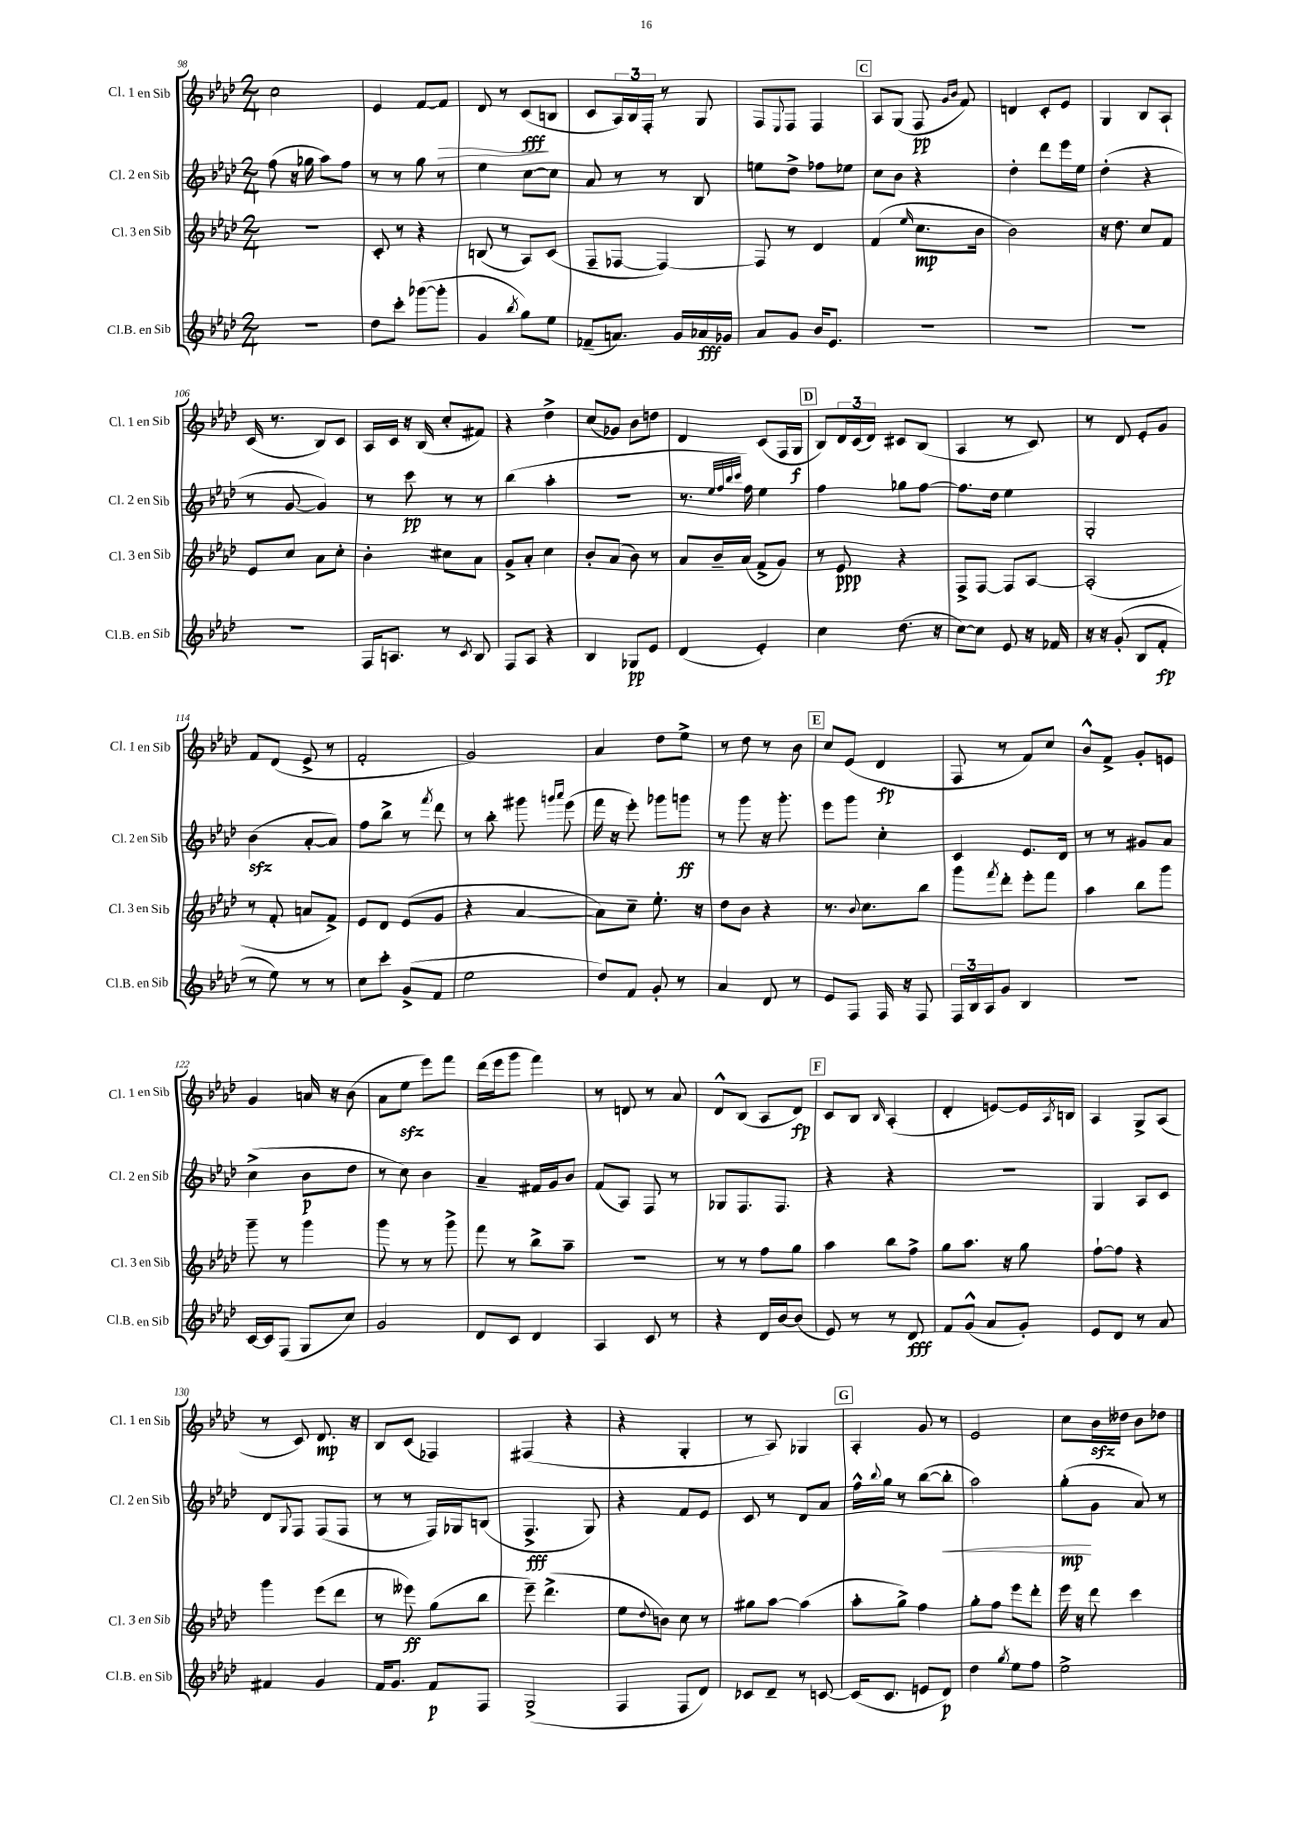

**kern	**kern	**kern	**kern
*staff4	*staff3	*staff2	*staff1
*clefG2	*clefG2	*clefG2	*clefG2
*k[b-e-a-d-]	*k[b-e-a-d-]	*k[b-e-a-d-]	*k[b-e-a-d-]
*M2/4	*M2/4	*M2/4	*M2/4
2r	2r	(8ff	2cc
.	.	16r	.
.	.	16gg-	.
.	.	8aa-)	.
.	.	8ff	.
=	=	=	=
8dd-	8c'	8r	4e-
8ccc'	8r	8r	.
([8ggg-	4r	8gg	[8f
8ggg-']	.	8r	8f]
=	=	=	=
4g	(8B	4ee-	8d-
.	8r	.	8r
8qbb-	.	.	.
8gg)	8A-)	[8cc	(8c
8ee-	(8c	8cc]	8B
=	=	=	=
(8f-~	8F~	8a-	8c
8.a)	[8F-	8r	24A-)
.	.	.	24B-
.	.	.	24F'
.	4F-_)	8r	8r
16g	.	.	.
16a-	.	8B-	8G
16g-	.	.	.
=	=	=	=
8a-	8F-]	8ee	8F
.	.	.	8qqE-
8g	8r	8dd-^	8F
16b-	4d-	8ff-	4F
8.e-	.	.	.
.	.	8ee-	.
=	=	=	=
2r	(4f	8cc	8A-
.	.	8b-	(8G
.	16qqee-	.	.
.	8.cc	4r	8F
.	.	.	16qqg
.	.	.	16qqb-
.	.	.	8f)
.	16b-	.	.
=	=	=	=
2r	2b-)	4dd-'	4d
.	.	8ddd-	8c'
.	.	16eee-	8e-
.	.	16ee-	.
=	=	=	=
2r	16r	(4dd-'	4G
.	8.dd-	.	.
.	8cc	4r	8B-
.	8f	.	8A-`
=	=	=	=
2r	8e-	8r	(16c
.	.	.	8.r
.	8cc	[8g	.
.	8a-	4g])	8B-)
.	8cc'	.	8c
=	=	=	=
16F	4b-'	8r	16A-
8.A	.	.	16c
.	.	8ccc	16r
.	.	.	(16B-
8r	8cc#	8r	8cc'
8qc	.	.	.
8B-	8a-	8r	8f#)
=	=	=	=
8F	8g^	(4bb-	4r
8A-	8a-'	.	.
4r	4cc	4aa-'	4dd-^
=	=	=	=
4B-	8b-'	2r	(8cc
.	(8a-	.	8g-)
8G-	8b-)	.	8b-
8e-	8r	.	8dd
=	=	=	=
(4d-	8a-	8.r	4d-
.	16b-~	.	.
.	.	32qqee-	.
.	.	32qqff	.
.	.	32qqbb-	.
.	.	32qqccc	.
.	(16a-	16ff)	.
4e-')	8f^	4ee-	(8c
.	8g)	.	16F
.	.	.	16G
=	=	=	=
4cc	8r	4ff	8B-)
.	8e-	.	24d-
.	.	.	(24c
.	.	.	24d-)
(8.dd-	4r	8gg-	8c#
.	.	[8ff	(8B-
16r	.	.	.
=	=	=	=
[8cc)	8F^	8.ff]	4A-
8cc]	[8F	.	.
.	.	16dd-	.
8e-	8F]	4ee-	8r
16r	[8A-	.	8c)
16f-	.	.	.
=	=	=	=
16r	(2A-']	2G'	8r
16r	.	.	.
(8g'	.	.	8d-
8B-	.	.	8e-'
8f'	.	.	8g
=	=	=	=
8r	8r	(4b-	8f
8ee-)	8f'	.	(8d-
8r	8a	[8a-'	8e-^
8r	8f^)	8a-])	8r
=	=	=	=
8cc	8e-	8ff	2f'
8ccc'	8d-	8bb-^	.
(8g^	(8e-	8r	.
.	.	8qfff	.
8f	8g	8ddd-	.
=	=	=	=
2ee-	4r	8r	2g)
.	.	8bb-'	.
.	[4a-	8ggg#	.
.	.	16qqggg	.
.	.	16qqaaa-	.
.	.	(8eee-	.
=	=	=	=
8dd-)	8a-])	16fff	4a-
.	.	16r	.
8f	8cc~	8eee-')	.
8g'	8.ee-'	8ggg-	8dd-
8r	.	8ggg	8ee-^
.	16r	.	.
=	=	=	=
4a-	8dd-	8r	8r
.	8b-	8ggg	8dd-
8d-	4r	16r	8r
.	.	8.ggg'	.
8r	.	.	8b-
=	=	=	=
8e-	8.r	8eee-	8cc
8F	.	8ggg	(8e-
.	8qqb-	.	.
.	8.cc	.	.
16F	.	4cc'	4d-
16r	.	.	.
8F	8bb-	.	.
=	=	=	=
24F	8ggg	4c	8F
24B-	.	.	.
24A-	.	.	.
.	8qfff	.	.
8g	8ddd-'	.	8r
4B-	8eee-'	8.e-	8f)
.	8fff	.	8cc
.	.	16d-	.
=	=	=	=
2r	4aa-	8r	8b-^^
.	.	8r	8f^
.	8bb-	8g#	8g'
.	8ggg	8a-	8e
=	=	=	=
[16c	8ggg~	(4cc^	4g
16c]	.	.	.
(8F	8r	.	.
8G	4ggg	8b-	16a
.	.	.	16r
8cc)	.	8dd-	(8b-
=	=	=	=
2g	8ggg	8r	8a-
.	8r	8cc)	8ee-
.	8r	4b-	8eee-)
.	8ggg^	.	8fff
=	=	=	=
8d-	8fff	4a-~	(16ddd-
.	.	.	16eee-
8c	8r	.	8ggg
4d-	8bb-^	16f#	4fff)
.	.	16g	.
.	8aa-~	8b-	.
=	=	=	=
4A-	2r	(8f	8r
.	.	8A-)	8d
8c	.	8F	8r
8r	.	8r	8a-
=	=	=	=
4r	8r	8G-	8d-^^
.	8r	8.F	(8B-
16d-	8ff	.	8A-
[16b-	.	8.F	.
(8b-]	8gg	.	8d-)
=	=	=	=
8e-)	4aa-	4r	8c
8r	.	.	8B-
.	.	.	16qqB-
8r	8bb-	4r	(4A-'
8d-	8ff^	.	.
=	=	=	=
8f	8gg	2r	4d-'
(8g^^	8.aa-	.	.
8a-	.	.	[8e)
.	16r	.	.
8g')	8gg	.	16e]
.	.	.	8qA-
.	.	.	16B
=	=	=	=
8e-	[8ff`	4G	4A-
8d-	8ff]	.	.
8r	4r	8A-	8G^
8a-	.	8c	(8A-
=	=	=	=
4f#	4ggg	8d-	8r
.	.	8qqG	.
.	.	8F	8c)
4g	(8eee-	(8F	8.d-
.	8ddd-	8F	.
.	.	.	16r
=	=	=	=
16f	8r	8r	8B-
8.g	.	.	.
.	8eee--)	8r	(8c
8f	(8gg	16F)	4F-)
.	.	16G-	.
8F	8bb-	(8B	.
=	=	=	=
(2G^	8eee-~)	4.F^	(4F#
.	(4.ddd-^	.	.
.	.	.	4r
.	.	8G)	.
=	=	=	=
4F	8ee-	4r	4r
.	8qqdd-	.	.
.	8b)	.	.
8F	8cc	8f	4G'
8d-)	8r	8e-	.
=	=	=	=
8c-	8gg#	8c	8r
8d-~	[8aa-	8r	8A-)
8r	(4aa-]	8d-	4G-
[8c	.	8a-	.
=	=	=	=
(16c]	8aa-'	16ff^^	4A-'
.	.	8qqbb-	.
8.c	.	16gg	.
.	8gg^)	8r	.
8e	4ff	([8bb-	8g
8d-)	.	8bb-']	8r
=	=	=	=
4dd-	8gg'	2aa-)	2e-
.	8ff	.	.
8qgg	.	.	.
8ee-	8eee-	.	.
8ff	8ddd-'	.	.
=	=	=	=
2ee-^	16eee-	(8gg'	8cc
.	16r	.	.
.	8ddd-	8g	16b-
.	.	.	16dd--
.	4ccc	8a-)	8b-
.	.	8r	8dd-
==	==	==	==
*-	*-	*-	*-
